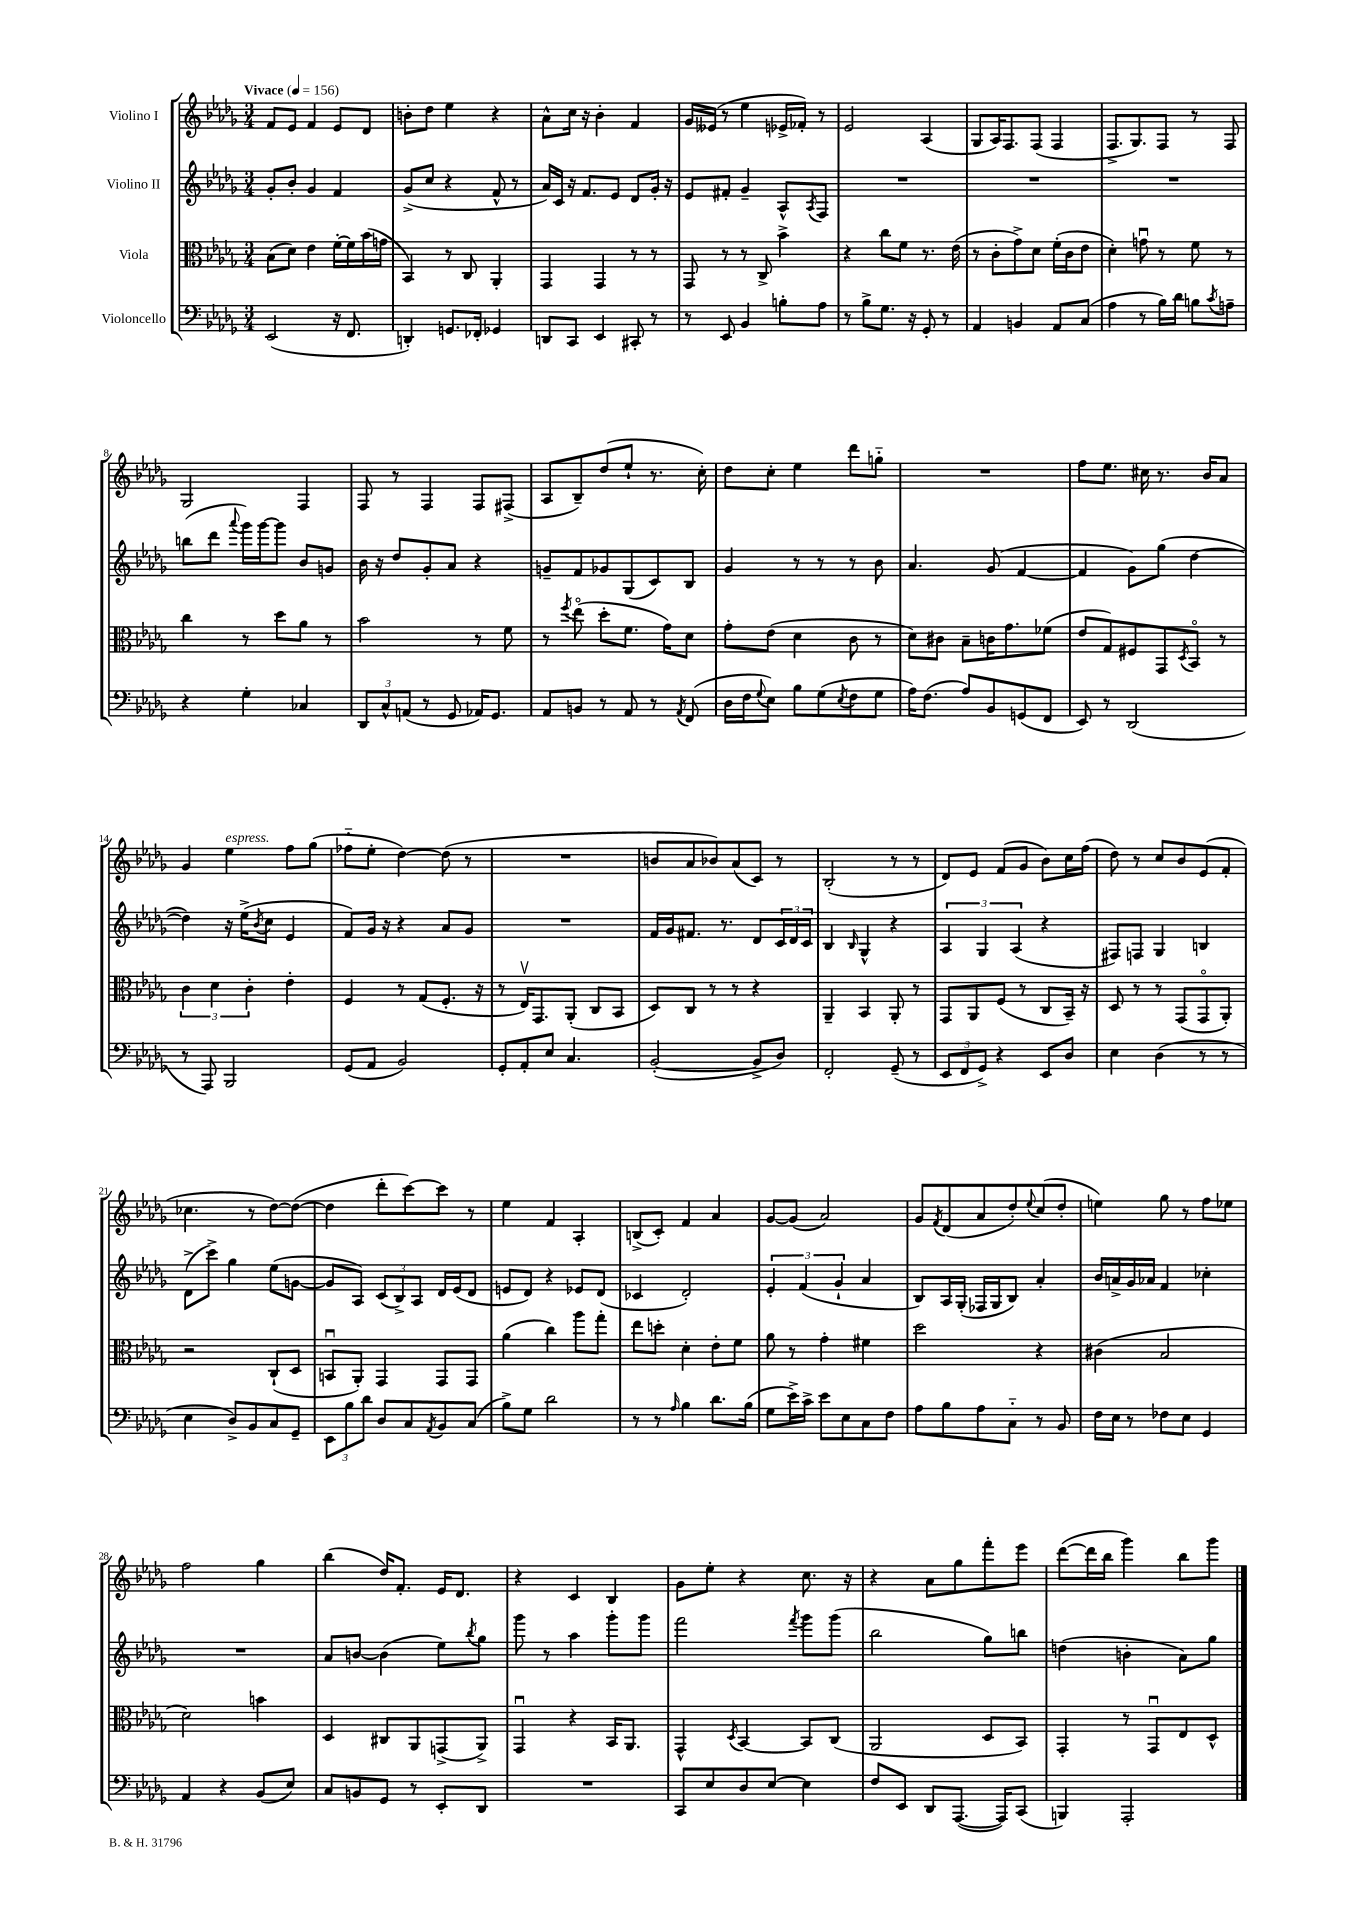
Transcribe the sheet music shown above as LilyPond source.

<<
\new StaffGroup <<
\new Staff = "s0" \with { instrumentName = "Violino I" } {
    \clef treble \key des \major \numericTimeSignature \time 3/4 \tempo "Vivace" 4 = 156
    f'8 ees'8 f'4 ees'8 des'8 |
    b'8-. des''8 ees''4 r4 |
    aes'8-^ c''16 r16 bes'4-. f'4 |
    ges'16 eeses'16( r8 ees''4 ees'16-> fes'16-.) r8 |
    ees'2 aes4( |
    ges8 aes16) f8. f8( f4 |
    f8.-> ges8.) f8 r8 f8 |
    ges2 f4 |
    f8 r8 f4 f8 fis8->( |
    aes8 bes8--) des''8( ees''8-! r8. c''16-.) |
    des''8 c''8-. ees''4 des'''8 g''8-_ |
    R2. |
    f''8 ees''8. cis''16 r8. bes'16 aes'8 |
    ges'4 ees''4^\markup { \italic "espress." } f''8 ges''8( |
    fes''8-_ ees''8-. des''4~) des''8( r8 |
    R2. |
    b'8 aes'8 bes'8) aes'8( c'8) r8 |
    bes2-.( r8 r8 |
    des'8) ees'8 f'8( ges'8 bes'8) c''16 f''16( |
    des''8) r8 c''8 bes'8 ees'8( f'8-. |
    ces''4. r8 des''8~) des''8~( |
    des''4 des'''8-. c'''8~) c'''8 r8 |
    ees''4 f'4 aes4-. |
    b8->( c'8-.) f'4 aes'4 |
    ges'8~ ges'8( aes'2) |
    ges'8 \acciaccatura { f'8 } des'8( aes'8 des''8-.) \appoggiatura { ees''8 } c''8( des''8-. |
    e''4) ges''8 r8 f''8 ees''8 |
    f''2 ges''4 |
    bes''4( des''16) f'8.-. ees'16 des'8. |
    r4 c'4 bes4 |
    ges'8 ees''8-. r4 c''8. r16 |
    r4 aes'8 ges''8 f'''8-. ees'''8 |
    des'''8~( des'''16 bes''16 ges'''4) bes''8 ges'''8 \bar "|." |
}
\new Staff = "s1" \with { instrumentName = "Violino II" } {
    \clef treble \key des \major \numericTimeSignature \time 3/4
    ges'8-. bes'8-. ges'4 f'4 |
    ges'8->( c''8 r4 f'8-^ r8 |
    aes'16) c'16 r16 f'8. ees'8 des'8 ges'16-. r16 |
    ees'8 fis'8-. ges'4-- aes8-^ \acciaccatura { aes8 } f8 |
    R2. |
    R2. |
    R2. |
    b''8( des'''8 \appoggiatura { aes'''8 } ges'''16) ges'''16~ ges'''8 bes'8 g'8 |
    bes'16 r16 des''8 ges'8-. aes'8 r4 |
    g'8-- f'8 ges'8 ges8( c'8) bes8 |
    ges'4 r8 r8 r8 bes'8 |
    aes'4. ges'8( f'4~ |
    f'4 ges'8) ges''8( des''4~ |
    des''4) r16 ees''16->( \acciaccatura { bes'8 } c''8 ees'4 |
    f'8) ges'16 r16 r4 aes'8 ges'8 |
    R2. |
    f'16 ges'16 fis'8. r8. des'8 \tuplet 3/2 { c'16 des'16 c'16 } |
    bes4 \grace { bes16 } ges4-^ r4 |
    \tuplet 3/2 { aes4 ges4 aes4( } r4 |
    fis8) f8 ges4 b4 |
    des'8->( c'''8->) ges''4 ees''8( g'8~ |
    g'8 aes8) \tuplet 3/2 { c'8( bes8->) aes8 } des'16 ees'16( des'8 |
    e'8 des'8) r4 ees'8 des'8( |
    ces'4 des'2-.) |
    \tuplet 3/2 { ees'4-. f'4( ges'4-! } aes'4 |
    bes8) aes16 ges16-.( fes16 ges16 bes8) aes'4-. |
    bes'16 a'16-> ges'16 aes'16 f'4 ces''4-. |
    R2. |
    aes'8 b'8~ b'4( ees''8) \acciaccatura { bes''8 } ges''8 |
    ges'''8 r8 aes''4 ges'''8-. ges'''8 |
    f'''2 \acciaccatura { f'''8 } ges'''8 ges'''8( |
    bes''2 ges''8) b''8 |
    d''4( b'4-. aes'8) ges''8 \bar "|." |
}
\new Staff = "s2" \with { instrumentName = "Viola" } {
    \clef alto \key des \major \numericTimeSignature \time 3/4
    bes8( des'8) ees'4 f'16~-. f'16 bes'16( g'16 |
    bes,4) r8 c8 aes,4-. |
    ges,4 ges,4 r8 r8 |
    ges,8 r8 r8 c8-> bes'4-> |
    r4 c''8 f'8 r8. ees'16( |
    r8 c'8-. ges'8->) des'8 f'16-.( c'16 ees'8 |
    des'4-.) g'8\downbow r8 f'8 r8 |
    c''4 r8 des''8 aes'8 r8 |
    bes'2 r8 f'8 |
    r8 \acciaccatura { f''8 } ees''8\flageolet( des''8-. f'8. ges'16) des'8 |
    ges'8-. ees'8( des'4 c'8 r8 |
    des'8) cis'8 bes8-- c'16 ges'8. fes'8( |
    ees'8 ges8) fis8 ges,8 \acciaccatura { des8 } bes,8\flageolet r8 |
    \tuplet 3/2 { c'4 des'4 c'4-. } ees'4-. |
    f4 r8 ges8( f8.-. r16 |
    r8 ees16\upbow) ges,8. aes,8-.( c8 bes,8 |
    des8) c8 r8 r8 r4 |
    aes,4-- bes,4 aes,8-. r8 |
    ges,8 aes,8 f8( r8 c8 bes,16--) r16 |
    des8 r8 r8 ges,8( ges,8\flageolet aes,8-.) |
    r2 c8-!( des8 |
    b,8\downbow aes,8-.) ges,4 ges,8 ges,8 |
    aes'4( c''4) aes''8 ges''8-. |
    ees''8 d''8-. des'4-. ees'8-. f'8 |
    aes'8 r8 ges'4-. fis'4 |
    des''2 r4 |
    cis'4( bes2 |
    des'2) b'4 |
    des4 cis8 aes,8 g,8->( aes,8->) |
    ges,4\downbow r4 bes,16 aes,8. |
    ges,4-^ \acciaccatura { des8 } bes,4~ bes,8 c8( |
    aes,2 des8 bes,8) |
    ges,4-. r8 ges,8\downbow ees8 des8-^ \bar "|." |
}
\new Staff = "s3" \with { instrumentName = "Violoncello" } {
    \clef bass \key des \major \numericTimeSignature \time 3/4
    ees,2( r16 f,8. |
    d,4-.) g,8. fes,16-. ges,4 |
    d,8 c,8 ees,4 cis,8-. r8 |
    r8 ees,8 bes,4 b8-. aes8 |
    r8 bes8-> ges8. r16 ges,8-. r8 |
    aes,4 b,4 aes,8 c8( |
    aes4 r8 bes16) des'16 b8 \acciaccatura { c'8 } a8-- |
    r4 ges4-. ces4 |
    \tuplet 3/2 { des,8 c8-^ a,8( } r8 ges,8 aes,16) ges,8. |
    aes,8 b,8 r8 aes,8 r8 \acciaccatura { aes,8 } f,8( |
    des16 f16 \appoggiatura { ges8 } ees8) bes8 ges8( \acciaccatura { ees8 } f8 ges8 |
    aes16) f8.( aes8) bes,8 g,8( f,8 |
    ees,8) r8 des,2( |
    r8 aes,,8) bes,,2 |
    ges,8( aes,8 bes,2) |
    ges,8-. aes,8-. ees8 c4. |
    bes,2~-.( bes,8-> des8) |
    f,2-. ges,8--( r8 |
    \tuplet 3/2 { ees,8 f,8 ges,8->) } r4 ees,8 des8 |
    ees4 des4( r8 r8 |
    ees4 des8->) bes,8 c8 ges,8-- |
    \tuplet 3/2 { ees,8 bes8 des'8 } des8 c8 \acciaccatura { aes,8 } bes,8 c8( |
    bes8->) ges8 des'2 |
    r8 r8 \grace { aes16 } bes4 des'8. bes16( |
    ges8 ees'16->) c'16-> ees'8 ees8 c8 f8 |
    aes8 bes8 aes8 c8-_ r8 bes,8 |
    f16 ees16 r8 fes8 ees8 ges,4 |
    aes,4 r4 bes,8( ees8) |
    c8 b,8 ges,8 r8 ees,8-. des,8 |
    R2. |
    c,8 ees8 des8 ees8~ ees4 |
    f8 ees,8 des,8 aes,,8.~( aes,,16) c,8( |
    b,,4) aes,,2-. \bar "|." |
}
>>
>>
